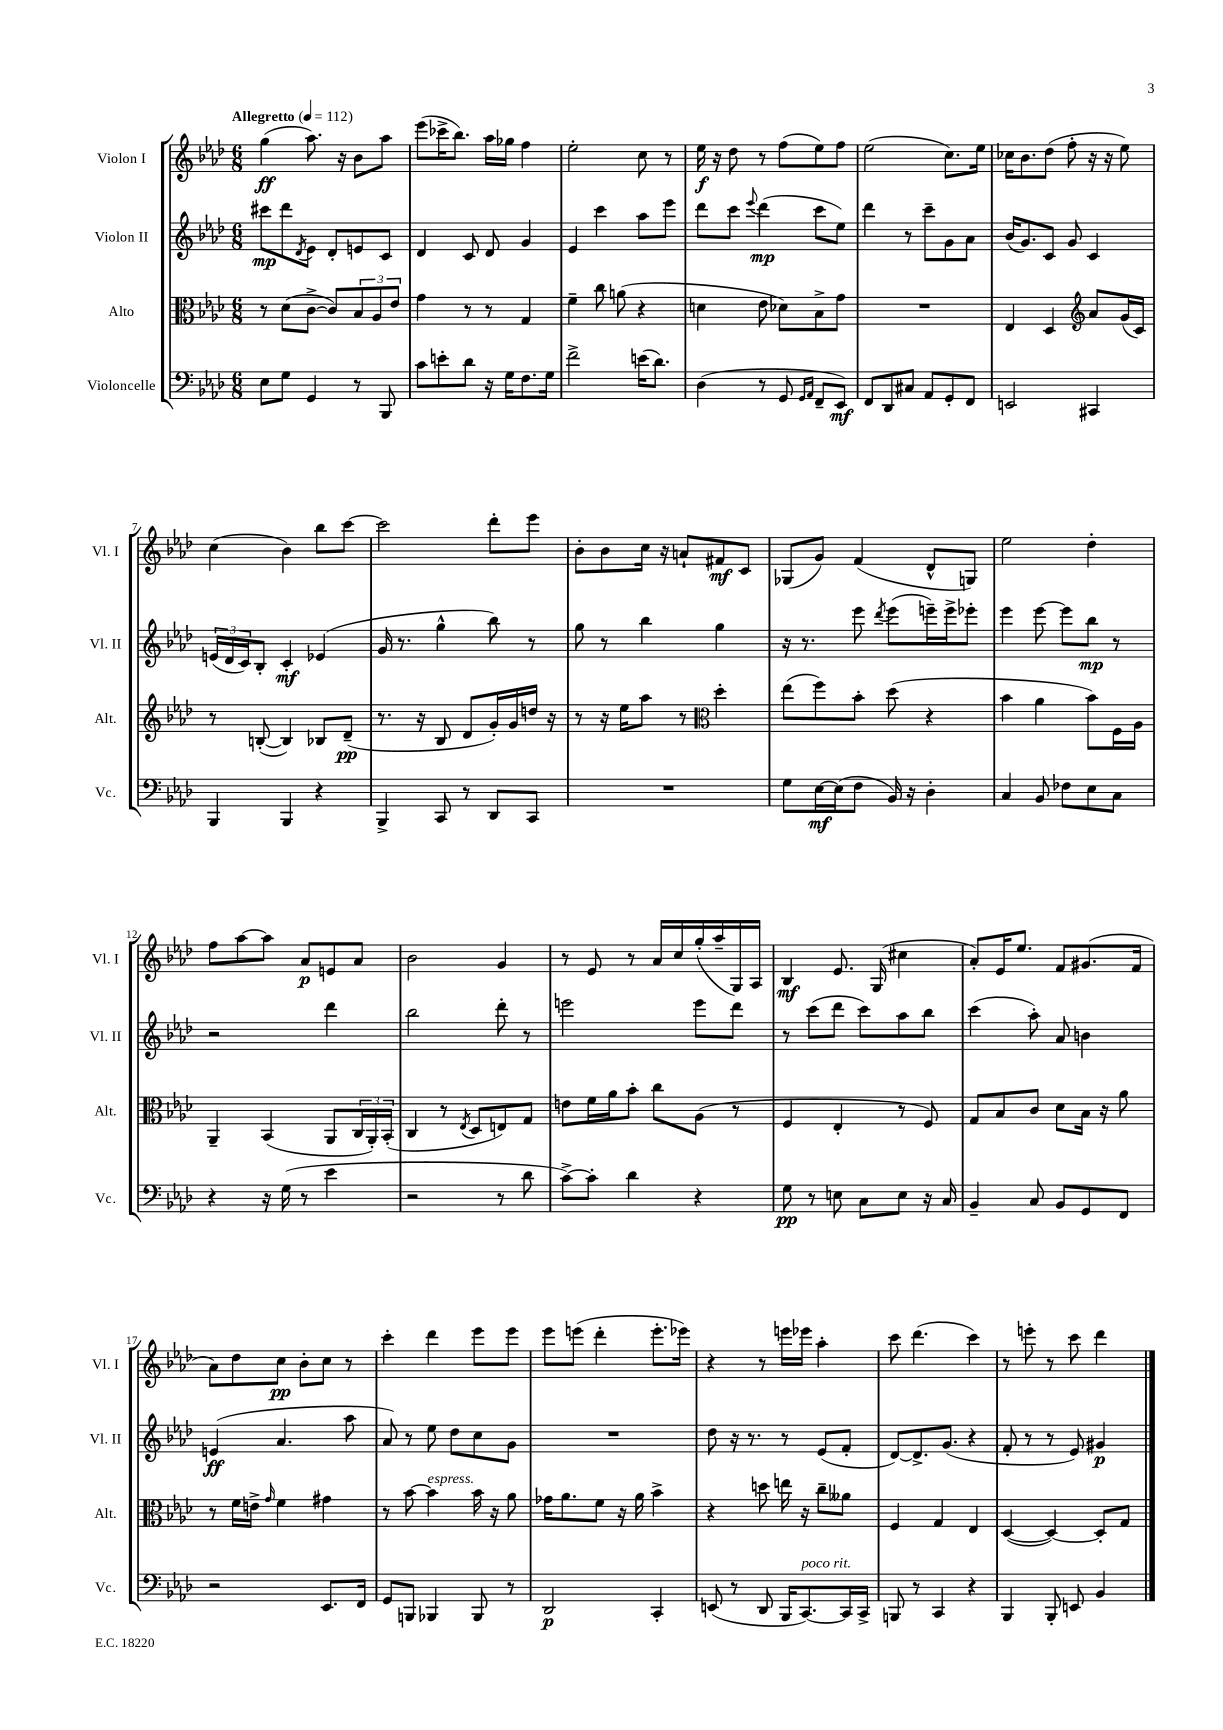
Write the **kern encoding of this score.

**kern	**kern	**kern	**kern
*staff4	*staff3	*staff2	*staff1
*clefF4	*clefC3	*clefG2	*clefG2
*k[b-e-a-d-]	*k[b-e-a-d-]	*k[b-e-a-d-]	*k[b-e-a-d-]
*M6/8	*M6/8	*M6/8	*M6/8
*MM112	*MM112	*MM112	*MM112
8E-	8r	8ccc#	(4gg
8G	(8d-	8ddd-	.
.	.	8qd-	.
4GG	[8c^	8e-	8.aa-)
.	8c])	8d-'	.
.	.	.	16r
8r	12B-	8e	8b-
.	12A-	.	.
8BBB-	.	8c	8aa-
.	12e-	.	.
=	=	=	=
8c	4g	4d-	(8eee-
8e'	.	.	16ccc-^
.	.	.	8.bb-)
8d-	8r	8c	.
16r	8r	8d-	16aa-
16G	.	.	16gg-
8.F	4G	4g	4ff
16G	.	.	.
=	=	=	=
2f^	4f~	4e-	2ee-'
.	8cc	4ccc	.
.	(8a	.	.
(16e	4r	8aa-	8cc
8.d-)	.	.	.
.	.	8eee-	8r
=	=	=	=
(4D-	4d	8ddd-	16ee-
.	.	.	16r
.	.	8ccc	8dd-
.	.	8qqeee-	.
8r	8e-	(4ddd-	8r
8GG	8d-)	.	(8ff
16qqGG	.	.	.
16qqAA-	.	.	.
8FF~	8B-^	8ccc	8ee-)
8EE-)	8g	8ee-)	8ff
=	=	=	=
8FF	2.r	4ddd-	(2ee-
8DD-	.	.	.
8C#	.	8r	.
8AA-	.	8ccc~	.
8GG'	.	8g	8.cc)
8FF	.	8a-	.
.	.	.	16ee-
=	=	=	=
2EE	4E-	(16b-	16cc-
.	.	8.g)	8.b-
.	4D-	8c	(8dd-
.	.	8g	8ff'
*	*clefG2	*	*
4CC#	8a-	4c	16r
.	.	.	16r
.	(16g	.	8ee-)
.	16c)	.	.
=	=	=	=
4BBB-	8r	(24e	(4cc
.	.	24d-	.
.	.	24c)	.
.	([8B'	8B-'	.
4BBB-	4B])	4c'	4b-)
4r	8B-	(4e-	8bb-
.	(8d-~	.	[8ccc
=	=	=	=
4BBB-^	8.r	16g	2ccc]
.	.	8.r	.
.	16r	.	.
8CC	8B-	4gg^^	.
8r	8d-	.	.
8DD-	16g')	8bb-)	8ddd-'
.	16g	.	.
8CC	16dd	8r	8eee-
.	16r	.	.
=	=	=	=
2.r	8r	8gg	8b-'
.	16r	8r	8b-
.	16ee-	.	.
.	8aa-	4bb-	16cc
.	.	.	16r
.	8r	.	8a`
*	*clefC3	*	*
.	4dd-'	4gg	8f#
.	.	.	8c
=	=	=	=
8G	(8ee-	16r	(8G-
.	.	8.r	.
[16E-	8ff)	.	8g)
(16E-]	.	.	.
8F	8b-'	8eee-	(4f
.	.	8qddd-	.
16BB-)	(8dd-	(8eee-	.
16r	.	.	.
4D-'	4r	16eee~)	8d-^^
.	.	16eee^	.
.	.	8eee-'	8G)
=	=	=	=
4C	4b-	4eee-	2ee-
8BB-	4a-	[8eee-	.
8F-	.	8eee-]	.
8E-	8b-)	8bb-	4dd-'
8C	16F	8r	.
.	16A-	.	.
=	=	=	=
4r	4AA-~	2r	8ff
.	.	.	[8aa-
16r	(4BB-	.	8aa-]
(16G	.	.	.
8r	.	.	8a-
4e-	8AA-	4ddd-	8e
.	24C	.	8a-
.	24AA-')	.	.
.	(24BB-'	.	.
=	=	=	=
2r	4C	2bb-	2b-
.	8r	.	.
.	8qE-	.	.
.	8D-	.	.
8r	8E)	8ddd-'	4g
8d-	8G	8r	.
=	=	=	=
[8c^)	8e	2eee	8r
8c']	16f	.	8e-
.	16a-	.	.
4d-	8b-'	.	8r
.	8cc	.	16a-
.	.	.	16cc
4r	(8A-	8eee	(16gg'
.	.	.	16aa-~
.	8r	8ddd-	16G)
.	.	.	16A-
=	=	=	=
8G	4F	8r	4B-
8r	.	(8ccc	.
8E	4E-'	8ddd-	8.e-
8C	.	8ccc)	.
.	.	.	(16G
8E	8r	8aa-	4cc#
16r	8F)	8bb-	.
16C	.	.	.
=	=	=	=
4BB-~	8G	(4ccc	8a-')
.	8B-	.	16e-
.	.	.	8.ee-
8C	8c	8aa-')	.
8BB-	8d-	8a-	8f
8GG	16B-	4b	(8.g#
.	16r	.	.
8FF	8a-	.	.
.	.	.	16f
=	=	=	=
2r	8r	(4e	8a-)
.	16f	.	8dd-
.	16e^	.	.
.	16qqg	.	.
.	4f	4.a-	8cc
.	.	.	8b-'
8.EE-	4g#	.	8cc
.	.	8aa-	8r
16FF	.	.	.
=	=	=	=
8GG	8r	8a-)	4ccc'
8BBB	[8b-	8r	.
4BBB-	4b-]	8ee-	4ddd-
.	.	8dd-	.
8BBB-	16b-	8cc	8eee-
.	16r	.	.
8r	8a-	8g	8eee-
=	=	=	=
2DD-	16g-	2.r	8eee-
.	8.a-	.	.
.	.	.	(8eee
.	8f	.	4ddd-'
.	16r	.	.
.	16a-	.	.
4CC'	4b-^	.	8.eee'
.	.	.	16eee-)
=	=	=	=
(8EE	4r	8dd-	4r
8r	.	16r	.
.	.	8.r	.
8DD-	8dd	.	8r
16BBB-	16ee	8r	16eee
[8.CC)	16r	.	16eee-
.	8cc~	(8e-	4aa-'
16CC]	8a--	8f'	.
16CC^	.	.	.
=	=	=	=
8BBB	4F	[8d-)	8ccc
8r	.	8.d-^]	(4.ddd-
4CC	4G	.	.
.	.	(8.g	.
4r	4E-	4r	4ccc)
=	=	=	=
4BBB-	([4D-	8f'	8r
.	.	8r	8eee'
8BBB-'	4D-_)	8r	8r
8EE	.	8e-)	8ccc
4BB-	8D-']	4g#	4ddd-
.	8G	.	.
==	==	==	==
*-	*-	*-	*-
